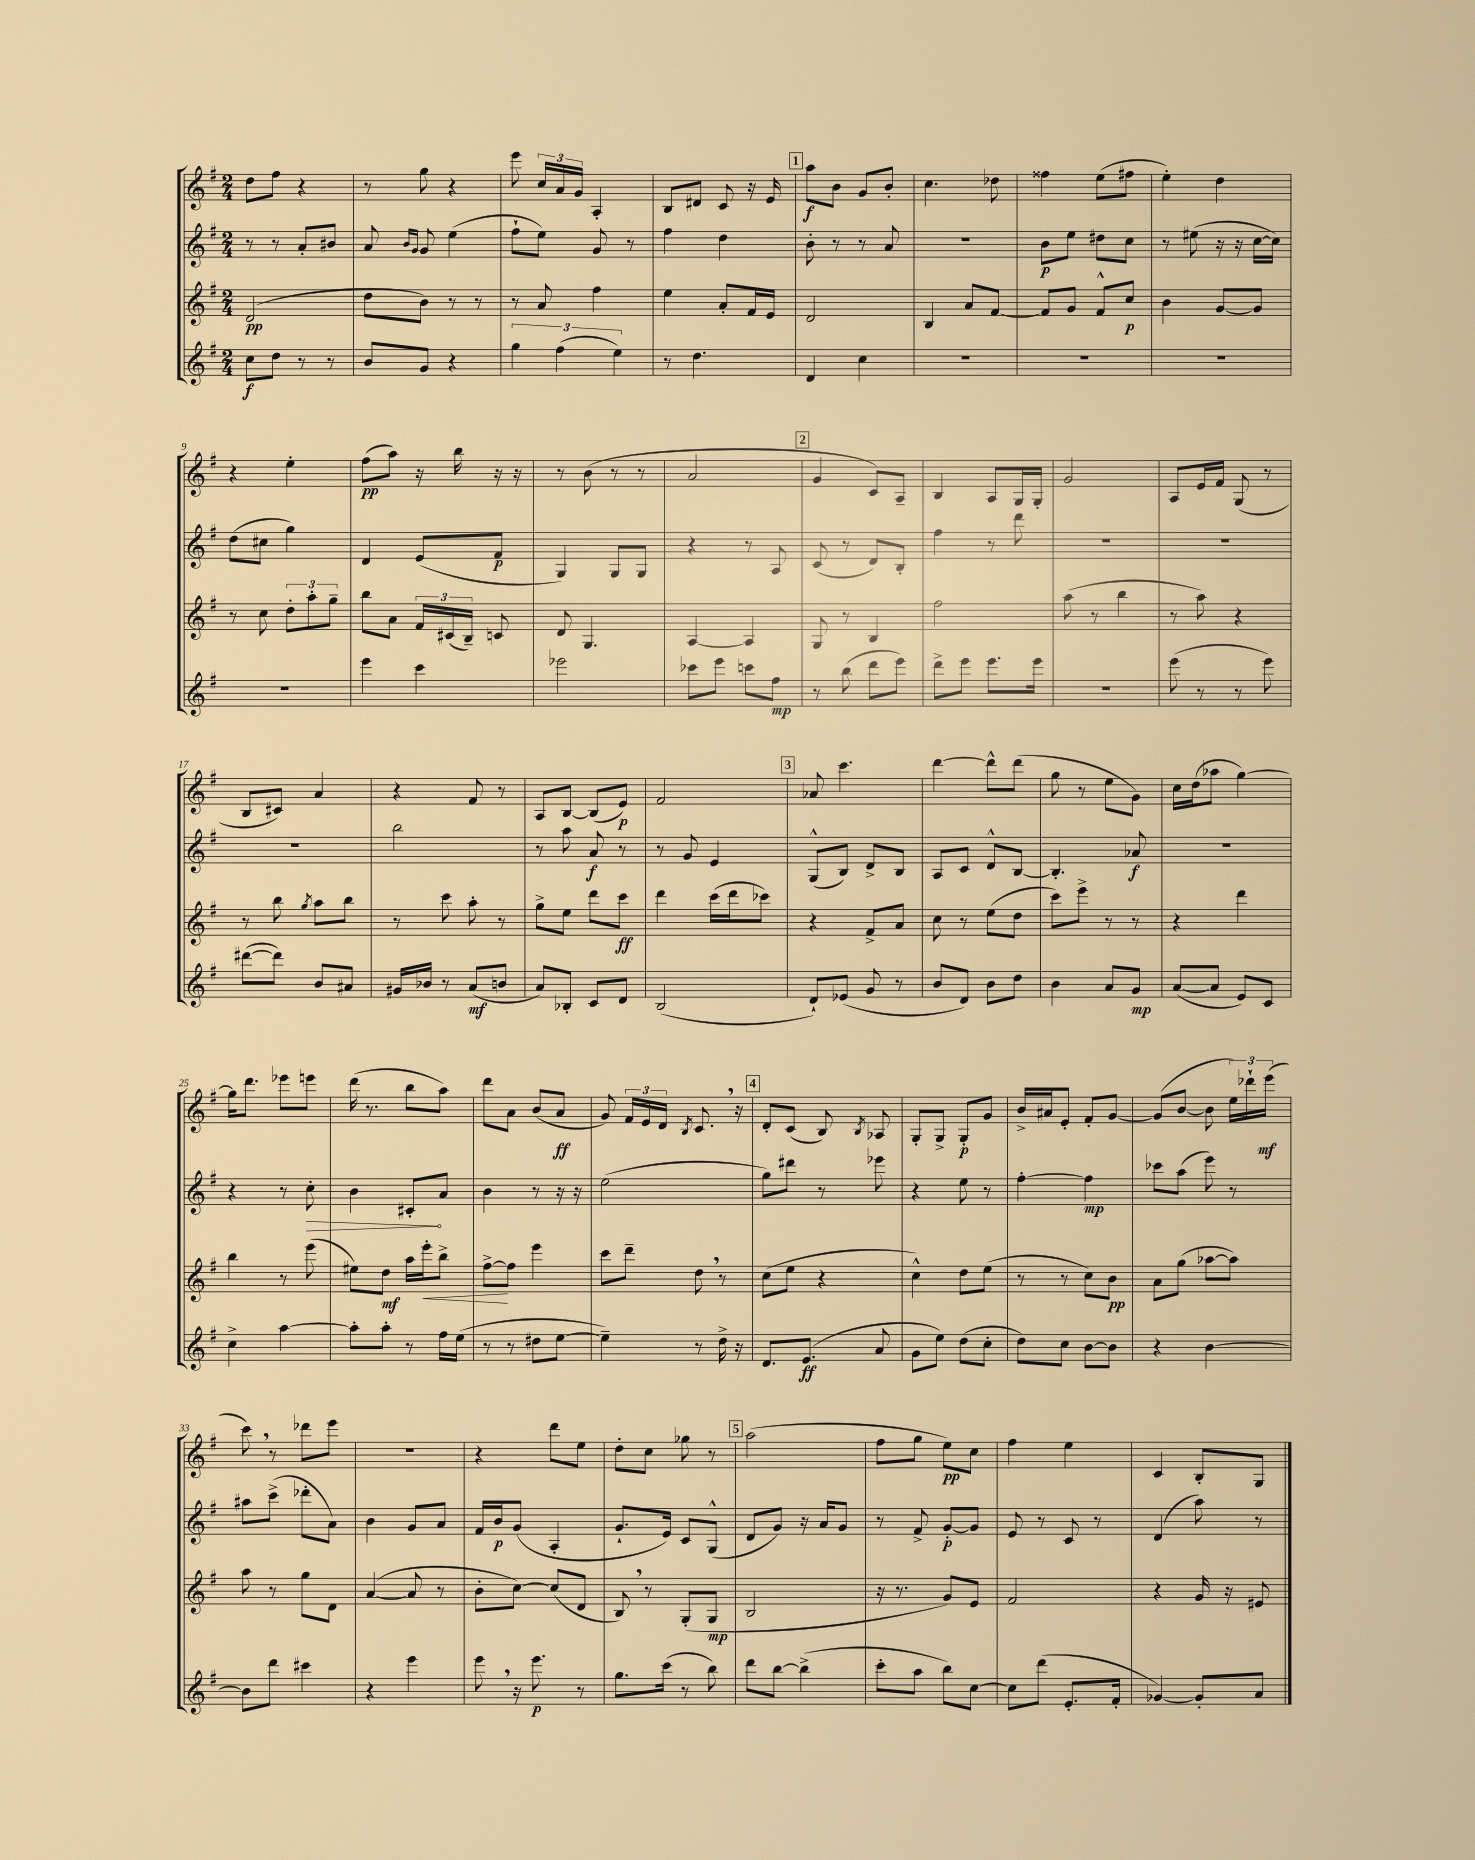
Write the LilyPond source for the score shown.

<<
\new StaffGroup <<
\new Staff = "s0" {
    \clef treble \key g \major \numericTimeSignature \time 2/4
    \autoBeamOff d''8[ fis''8] r4 |
    r8 g''8 r4 |
    e'''8 \tuplet 3/2 { c''16[ a'16 g'16] } a4-. |
    b8[ dis'8] c'8 r16 e'16 |
    \mark \markup { \box "1" } a''8[\f b'8] g'8[ b'8]-. |
    c''4. des''8 |
    fisis''4 e''8[( fis''8] |
    e''4-.) d''4 |
    r4 e''4-. |
    fis''8[\pp( a''8]) r16 b''16 r16 r16 |
    r8 b'8( r8 r8 |
    a'2 |
    \mark \markup { \box "2" } g'4 c'8[) a8]-- |
    b4 a8[ g16 g16]-. |
    g'2 |
    a8[ e'16 fis'16] g8( r8 |
    b8[ cis'8]) a'4 |
    r4 fis'8 r8 |
    a8[ b8]~ b8[( e'8]\p) |
    fis'2 |
    \mark \markup { \box "3" } aes'8 c'''4. |
    d'''4~ d'''8[-^ d'''8]( |
    g''8 r8 e''8[ g'8]) |
    c''16[ d''16( aes''8] g''4~) |
    g''16[ d'''8.] ees'''8[ e'''8] |
    d'''16( r8. b''8[ a''8]) |
    d'''8[ a'8] b'8[( a'8]\ff |
    g'8) \tuplet 3/2 { fis'16[ e'16 d'16] } \acciaccatura { b8 } c'8. \breathe r16 |
    \mark \markup { \box "4" } d'8[-. c'8]( b8) \acciaccatura { b8 } aes8 |
    g8[-. g8]-> g8[-.\p g'8] |
    b'16[-> ais'16 e'8]-. fis'8[-. g'8]~ |
    g'8[( b'8]~ b'8 \tuplet 3/2 { e''16[) des'''16-! e'''16]\mf( } |
    c'''8) \breathe r8 des'''8[ e'''8] |
    R2 |
    r4 d'''8[ e''8] |
    d''8[-. c''8] ges''8 r8 |
    \mark \markup { \box "5" } a''2( |
    fis''8[ g''8] e''8[\pp) c''8] |
    fis''4 e''4 |
    c'4 b8[-. g8] \bar "|." |
}
\new Staff = "s1" {
    \clef treble \key g \major \numericTimeSignature \time 2/4
    \autoBeamOff r8 r8 a'8[-. bis'8] |
    a'8 \grace { b'16[ g'16] } g'8 e''4( |
    fis''8[-! e''8]) g'8 r8 |
    fis''4 d''4 |
    \mark \markup { \box "1" } b'8-. r8 r8 a'8 |
    r2 |
    b'8[\p e''8] dis''8[ c''8] |
    r8 eis''8( r16 r16 c''16[~ c''16]) |
    d''8[( cis''8] g''4) |
    d'4 e'8[( fis'8]\p |
    g4) g8[ g8] |
    r4 r8 a8 |
    \mark \markup { \box "2" } c'8( r8 d'8[) b8]-. |
    fis''4 r8 d'''8 |
    R2 |
    R2 |
    R2 |
    b''2 |
    r8 a''8 a'8\f r8 |
    r8 g'8 e'4 |
    \mark \markup { \box "3" } g8[-^( b8]) d'8[-> b8] |
    a8[ c'8] d'8[-^ b8]~ |
    b4.-. aes'8\f |
    R2 |
    r4 r8 \once \override Hairpin.circled-tip = ##t c''8-.\> |
    b'4 cis'8[-.\! a'8] |
    b'4 r8 r16 r16 |
    e''2( |
    \mark \markup { \box "4" } g''8[) dis'''8] r8 ees'''8 |
    r4 e''8 r8 |
    fis''4~-. fis''4\mp |
    ces'''8[ a''8]( e'''8) r8 |
    ais''8[ c'''8]->( des'''8[-. a'8]) |
    b'4 g'8[ a'8] |
    fis'16[ b'16\p g'8]( a4-. |
    g'8.[-! e'16]) c'8[ g8]-^( |
    \mark \markup { \box "5" } d'8[ g'8]) r16 a'16[ g'8] |
    r8 fis'8-> g'8[~-.\p g'8] |
    e'8 r8 c'8 r8 |
    d'4( a''8) r8 \bar "|." |
}
\new Staff = "s2" {
    \clef treble \key g \major \numericTimeSignature \time 2/4
    \autoBeamOff d'2\pp( |
    d''8[ b'8]) r8 r8 |
    r8 a'8 fis''4 |
    e''4 a'8[-. fis'16 e'16] |
    \mark \markup { \box "1" } d'2 |
    b4 a'8[ fis'8]~ |
    fis'8[ g'8] fis'8[-^ c''8]\p |
    b'4 g'8[~ g'8] |
    r8 c''8 \tuplet 3/2 { d''8[-. a''8-. g''8]-- } |
    b''8[ a'8] \tuplet 3/2 { fis'16[ cis'16( b16]--) } c'8 |
    d'8 g4. |
    a4~ a4 |
    \mark \markup { \box "2" } g8 r8 b4 |
    fis''2 |
    a''8( r8 b''4 |
    r8 a''8) r4 |
    r8 b''8 \acciaccatura { g''8 } a''8[ b''8] |
    r8 c'''8 a''8-. r8 |
    g''8[-> e''8] d'''8[ c'''8]\ff |
    d'''4 c'''16[( d'''16 ces'''8]) |
    \mark \markup { \box "3" } r4 fis'8[-> a'8] |
    c''8 r8 e''8[( d''8] |
    c'''8[) e'''8]-> r8 r8 |
    r4 d'''4 |
    b''4 r8 e'''8( |
    eis''8[) d''8]\mf a''16[ e'''16-.\< b''8]-> |
    fis''8[~->\! fis''8] e'''4 |
    c'''8[ d'''8]-- d''8 \breathe r8 |
    \mark \markup { \box "4" } c''8[( e''8] r4 |
    c''4-^) d''8[ e''8]( |
    r8 r8 c''8[) b'8]\pp |
    a'8[ g''8]( aes''8[~ aes''8]) |
    a''8 r8 g''8[ d'8] |
    a'4~( a'8 r8 |
    b'8[-. c''8]~) c''8[( d'8] |
    b8) \breathe r8 g8[-.( g8]\mp |
    \mark \markup { \box "5" } b2 |
    r16 r8. g'8[) e'8] |
    fis'2 |
    r4 g'16 r16 eis'8 \bar "|." |
}
\new Staff = "s3" {
    \clef treble \key g \major \numericTimeSignature \time 2/4
    \autoBeamOff c''8[\f d''8] r8 r8 |
    b'8[ g'8] r4 |
    \tuplet 3/2 { g''4 fis''4( e''4) } |
    r8 d''4. |
    \mark \markup { \box "1" } d'4 c''4 |
    R2 |
    R2 |
    R2 |
    R2 |
    e'''4 c'''4 |
    ees'''2 |
    ces'''8[ e'''8] c'''8[ fis''8]\mp |
    \mark \markup { \box "2" } r8 b''8( d'''8[ e'''8]) |
    d'''8[-> e'''8] e'''8.[ e'''16] |
    r2 |
    e'''8( r8 r8 e'''8) |
    dis'''8[~( dis'''8]) b'8[ ais'8] |
    gis'16[ bes'16] r8 a'8[\mf( b'8] |
    a'8[) bes8]-. c'8[ d'8] |
    b2( |
    \mark \markup { \box "3" } d'8[-!) ees'8]( g'8 r8 |
    b'8[ d'8]) b'8[ d''8] |
    b'4 a'8[ g'8]\mp |
    a'8[~( a'8] e'8[) c'8] |
    c''4-> a''4~ |
    a''8[-. a''8]-. r8 fis''16[ e''16]( |
    r8 r8 dis''8[ e''8]~ |
    e''4--) r8 d''16-> r16 |
    \mark \markup { \box "4" } d'8.[ e'8.]\ff( a'8 |
    g'8[ e''8]) d''8[( c''8]-. |
    d''8[) c''8] b'8[~ b'8] |
    r4 b'4~ |
    b'8[ d'''8] cis'''4 |
    r4 e'''4 |
    e'''8 \breathe r16 e'''8.\p r8 |
    g''8.[ c'''16]( r8 b''8) |
    \mark \markup { \box "5" } d'''8[ b''8]~ b''4->( |
    c'''8[-. a''8] b''8[) c''8]~ |
    c''8[ d'''8]( e'8.[-. fis'16]-. |
    ges'4~) ges'8[-. a'8] \bar "|." |
}
>>
>>
